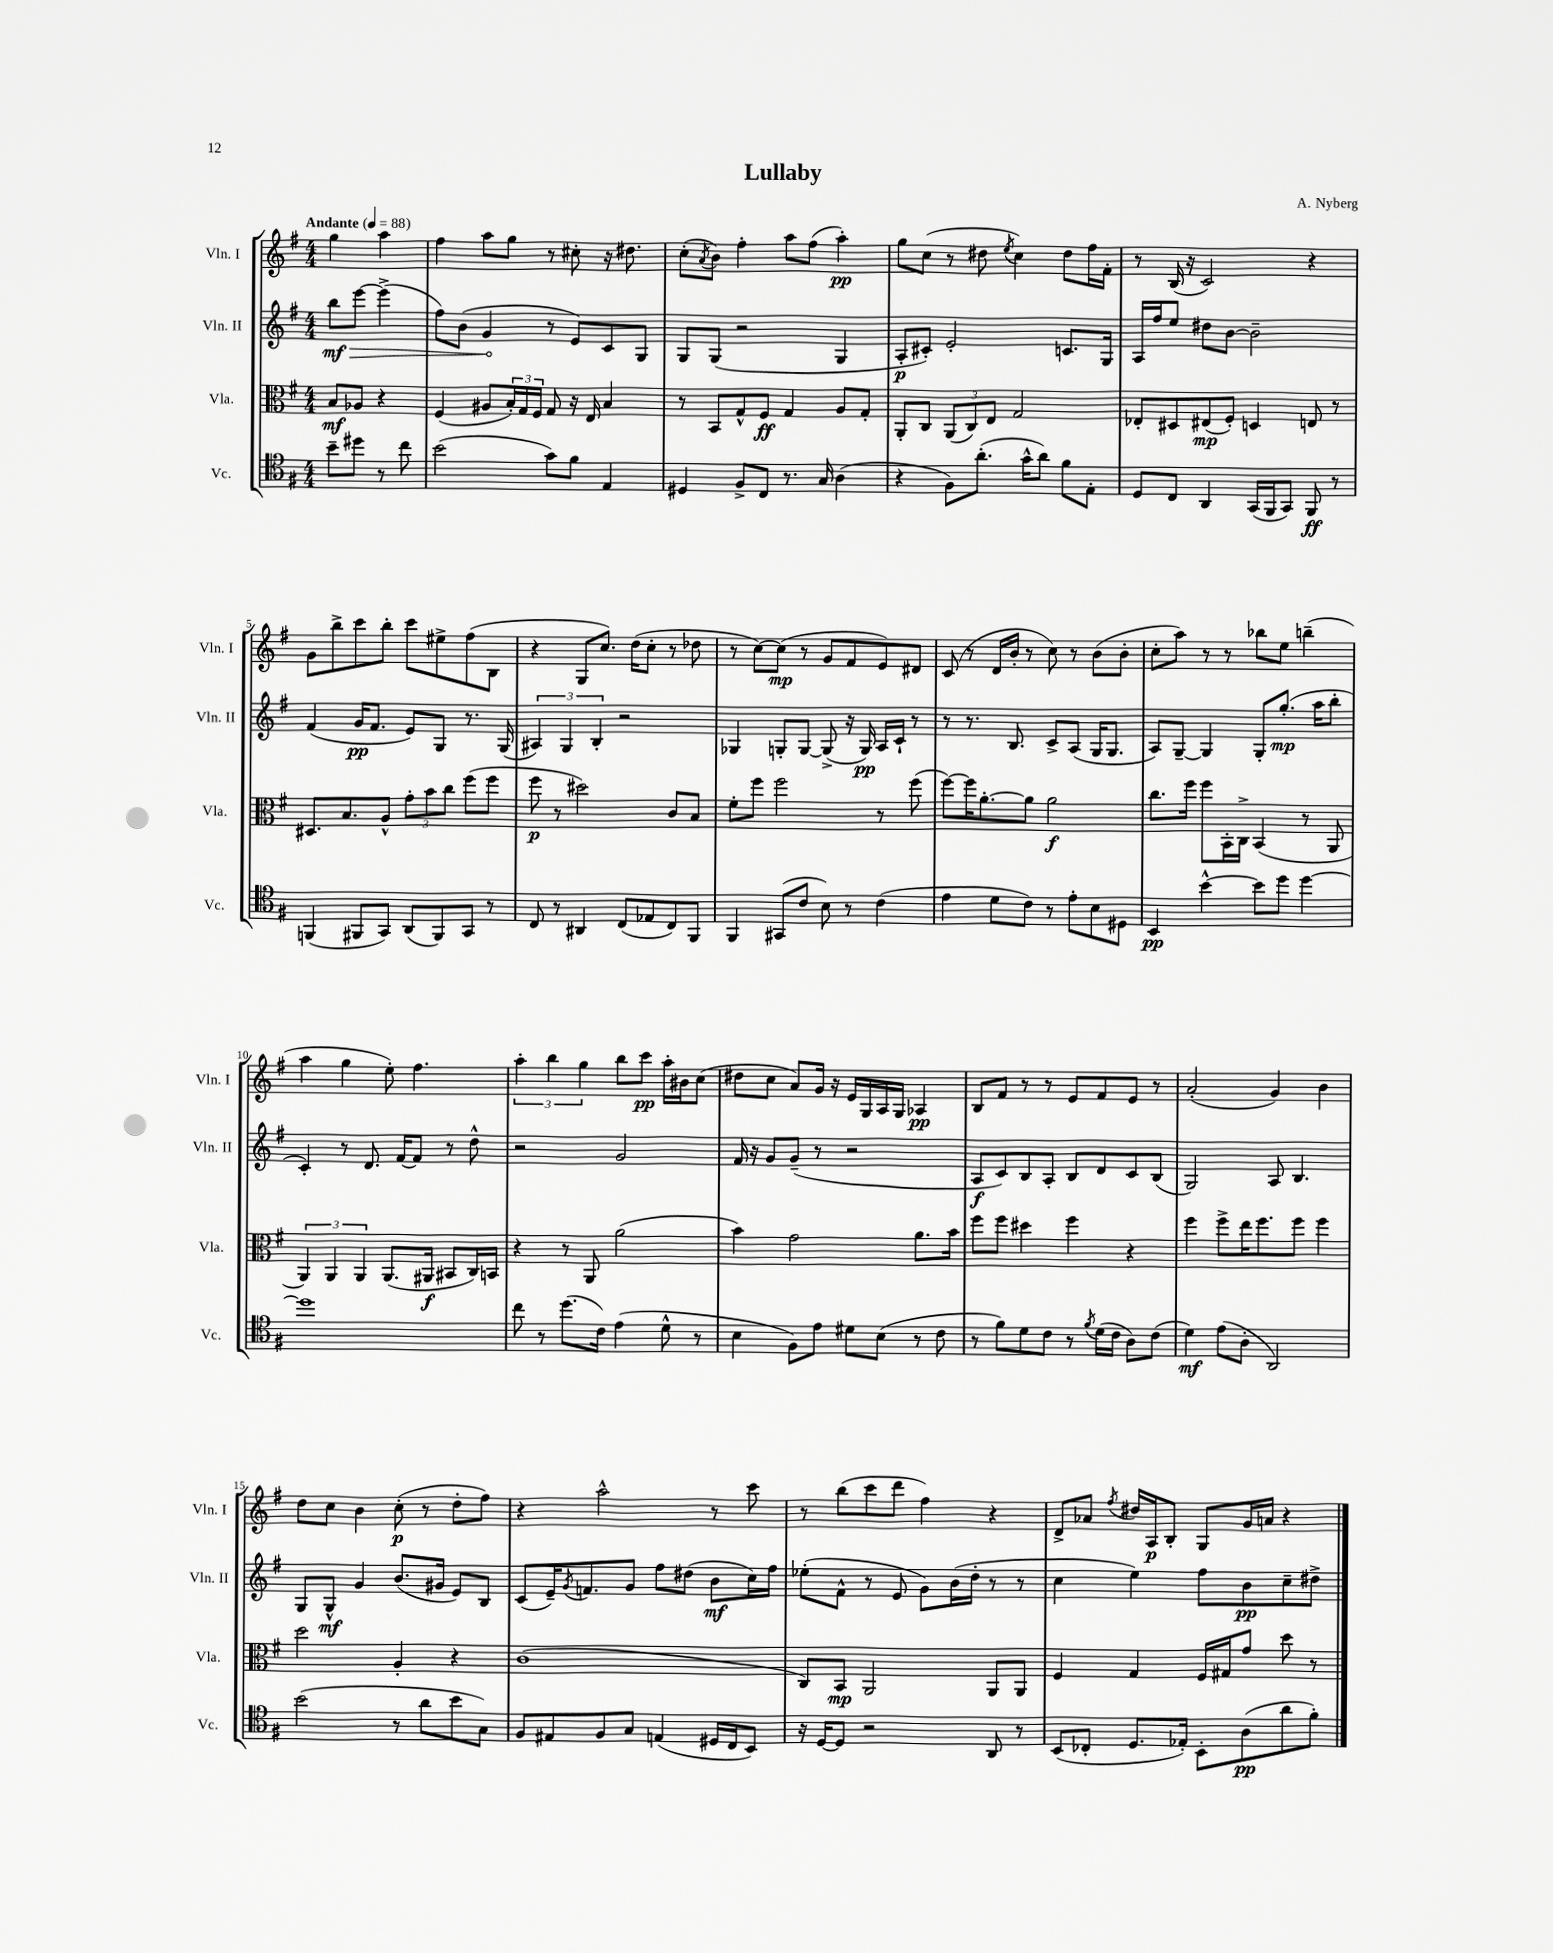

**kern	**kern	**kern	**kern
*staff4	*staff3	*staff2	*staff1
*clefC4	*clefC3	*clefG2	*clefG2
*k[f#]	*k[f#]	*k[f#]	*k[f#]
*M4/4	*M4/4	*M4/4	*M4/4
*MM88	*MM88	*MM88	*MM88
8b~	8B	8bb	4gg
8dd#	8A-	[8eee	.
8r	4r	(4eee^]	4aa
8cc	.	.	.
=	=	=	=
(2b	(4F#	8ff#)	4ff#
.	.	(8b	.
.	8A#	4g	8aa
.	24B')	.	8gg
.	24G	.	.
.	24F#	.	.
8g)	8G	8r	8r
8f#	16r	8e)	8cc#'
.	16E	.	.
4E	4B	8c	16r
.	.	.	8.dd#
.	.	8G	.
=	=	=	=
4D#	8r	8G	(8cc'
.	.	.	8qa
.	8BB	(8G	8b)
8F#^	8G^^	2r	4ff#'
8C	8F#	.	.
8.r	4G	.	8aa
.	.	.	(8ff#
16G	.	.	.
(4A	8A	4G	4aa')
.	8G'	.	.
=	=	=	=
4r	8AA'	8A'	8gg
.	8C	8c#')	(8cc
8F#)	(12AA	2e'	8r
.	12C)	.	.
(8.a'	.	.	8dd#
.	12E	.	.
.	.	.	8qee
.	2G	.	4cc)
16g^^	.	.	.
8a)	.	.	.
8f#	.	8.c	8dd#
8E'	.	.	16ff#
.	.	16G	16f#'
=	=	=	=
8D	8E-'	16A	8r
.	.	16ff#	.
8C	8D#	8ee	(16B
.	.	.	16r
4AA	(8E#	8dd#	2c)
.	8F#')	[8b	.
(16GG	4D	2b~]	.
16FF#	.	.	.
8GG)	.	.	.
8FF#	8E	.	4r
8r	8r	.	.
=	=	=	=
(4FF	8.D#	(4f#	8g
.	.	.	8bb^
.	8.B	.	.
8FF#	.	16g	8ccc
.	.	8.f#	.
8GG)	8A^^	.	8bb'
(8AA	12g'	8e)	8ccc
.	12b	.	.
8FF#)	.	8G	8ee#^
.	12cc	.	.
8GG	(8ff#	8.r	(8ff#
8r	8ff#	.	8B
.	.	(16G	.
=	=	=	=
8C	8ff#	6A#)	4r
8r	8r	.	.
.	.	6G	.
4AA#	2dd#)	.	8G
.	.	6B'	.
.	.	.	8.cc)
(8C	.	2r	.
.	.	.	(16dd
8E-	.	.	8cc'
8C)	8c	.	8r
8FF#	8B	.	8dd-
=	=	=	=
4FF#	8f#'	4G-	8r
.	8ff#	.	[8cc)
(8GG#	2ff#	8G'	(8cc]
8c	.	[8G	8r
8B)	.	(8G^]	8g
8r	.	16r	8f#
.	.	16G)	.
(4c	8r	16A	8e)
.	.	16c`	.
.	(8ff#	8r	8d#
=	=	=	=
4e	[8ff#)	8r	(8c
.	16ff#]	8.r	8r
.	[8.a'	.	.
8d	.	.	16d
.	.	8.B	16b'
8c)	8a]	.	8r
8r	2a	8c^	8cc)
8e'	.	(8A	8r
8B	.	16G	(8b
.	.	8.G	.
8D#	.	.	8b'
=	=	=	=
4BB	8.cc	8A)	8cc'
.	.	[8G~	8aa)
.	16ff#	.	.
[4b^^	8ff#	4G]	8r
.	16BB'	.	8r
.	16C^	.	.
8b]	(4BB	8G'	8bb-
8dd	.	(8.gg'	8ee
[4dd	8r	.	(4bb~
.	.	16aa	.
.	8AA	8bb'	.
=	=	=	=
1dd]	6AA)	4c')	4aa
.	6AA	.	.
.	.	8r	4gg
.	6AA	.	.
.	.	8.d	.
.	(8.AA	.	8ee')
.	.	[16f#	.
.	.	8f#]	4.ff#
.	16AA#	.	.
.	8BB#	8r	.
.	16C)	8dd^^	.
.	16BB	.	.
=	=	=	=
8cc	4r	2r	6aa'
8r	.	.	.
.	.	.	6bb
(8.dd	8r	.	.
.	.	.	6gg
.	8AA	.	.
16c)	.	.	.
(4e	(2a	2g	8bb
.	.	.	8ccc
8d^^	.	.	16aa'
.	.	.	16b#
8r	.	.	(8cc
=	=	=	=
4B	4b)	16f#	8dd#
.	.	16r	.
.	.	8g	8cc
8F#)	2g	(8g~	8a)
8e	.	8r	16g
.	.	.	16r
8d#	.	2r	16e
.	.	.	16G
(8B	.	.	16A
.	.	.	16G
8r	8.a	.	4A-
8c	.	.	.
.	16b	.	.
=	=	=	=
8r	8ff#	8A	8B
8f#)	8ff#	8c)	8f#
8d	4dd#	8B	8r
8c	.	8A'	8r
8r	4ff#	8B	8e
8qf#	.	.	.
(16d	.	8d	8f#
16c	.	.	.
8A)	4r	8c	8e
(8c	.	(8B	8r
=	=	=	=
4d)	4ff#	2G)	(2a'
(8e	8ff#^	.	.
8A'	16ee	.	.
.	8.ff#	.	.
2AA)	.	8A	4g)
.	8ff#	4.B	.
.	4ff#	.	4b
=	=	=	=
(2b	2dd	8G	8dd
.	.	8G^^	8cc
.	.	4g	4b
8r	4A'	(8.b	(8cc'
8a	.	.	8r
.	.	16g#	.
8b	4r	8e)	8dd'
8G)	.	8B	8ff#)
=	=	=	=
8F#	(1c	(8c	4r
8E#	.	16e~)	.
.	.	8qg	.
.	.	8.f	.
8F#	.	.	2aa^^
8G	.	8g	.
(4E	.	8ff#	.
.	.	(8dd#	.
16D#	.	8b	8r
16C	.	.	.
8BB)	.	16cc)	8ccc
.	.	16ff#	.
=	=	=	=
16r	8C)	(8ee-'	8r
[16D	.	.	.
8D]	8BB	8f#^^	(8bb
2r	2AA	8r	8ccc
.	.	8e	8ddd
.	.	8g)	4ff#)
.	.	(16b	.
.	.	16dd'	.
8AA	8AA	8r	4r
8r	8AA	8r	.
=	=	=	=
(8BB	4F#	4cc	8d^
8C-'	.	.	8a-
.	.	.	8qff#
8.D	4G	4ee)	16dd#
.	.	.	16A
.	.	.	8B'
16E-')	.	.	.
8BB'	16F#	8ff#	8G
.	16G#	.	.
(8A	8g	8b	16g
.	.	.	16a
8a	8dd	8cc~	4r
8f#')	8r	8dd#^	.
==	==	==	==
*-	*-	*-	*-
